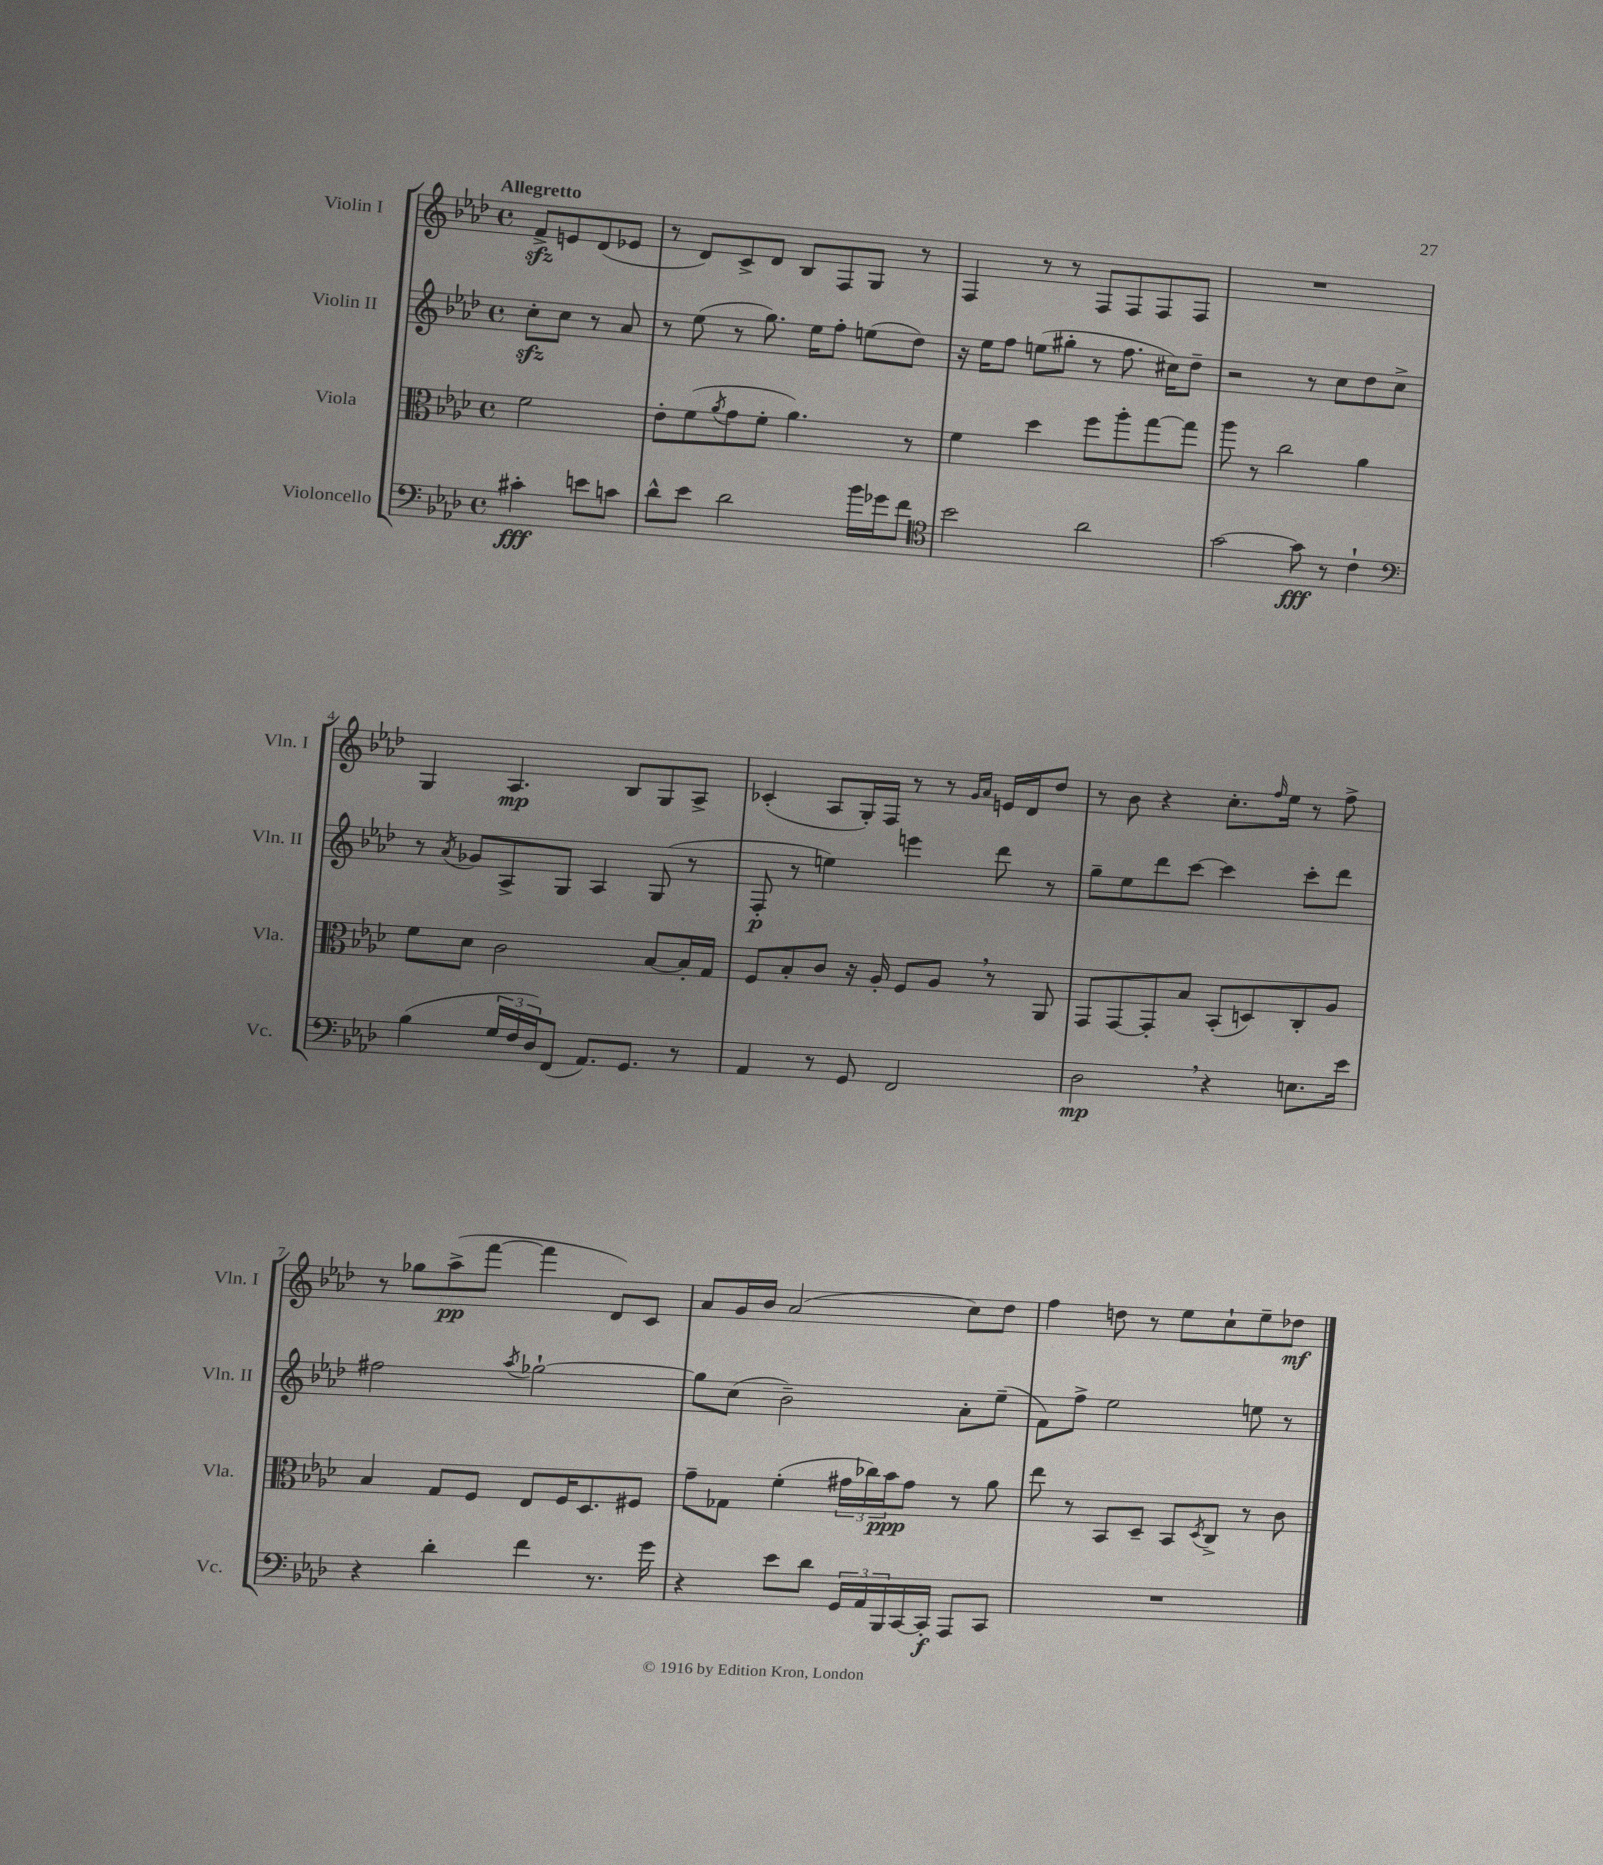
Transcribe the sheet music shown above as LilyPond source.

<<
\new StaffGroup <<
\new Staff = "s0" \with { instrumentName = "Violin I" shortInstrumentName = "Vln. I" } {
    \clef treble \key aes \major \defaultTimeSignature \time 4/4 \partial 2 \tempo "Allegretto"
    f'8->\sfz e'8 des'8( ees'8 |
    r8 des'8) c'8-> des'8 bes8 f8 g8 r8 |
    f4 r8 r8 f8 f8 f8 f8 |
    R1 |
    g4 aes4.\mp bes8 g8 aes8-> |
    ces'4-.( aes8 g16-.) f16 r8 r8 \grace { g'16 aes'16 } e'16 des'16 des''8 |
    r8 bes'8 r4 c''8.-. \grace { f''16 } ees''16 r8 f''8-> |
    r8 ges''8 aes''8->\pp( f'''8~ f'''4 des'8) c'8 |
    aes'8 g'16 bes'16 aes'2( c''8) des''8 |
    f''4 d''8 r8 ees''8 c''8-! ees''8-- des''8\mf \bar "|." |
}
\new Staff = "s1" \with { instrumentName = "Violin II" shortInstrumentName = "Vln. II" } {
    \clef treble \key aes \major \defaultTimeSignature \time 4/4 \partial 2
    c''8-.\sfz c''8 r8 aes'8 |
    r8 ees''8( r8 g''8.) ees''16 f''8-. e''8( des''8) |
    r16 ees''16 f''8 e''8( gis''8-. r8 f''8. cis''16) des''8-- |
    r2 r8 c''8 des''8 c''8-> |
    r8 \acciaccatura { aes'8 } ges'8 aes8-> g8 aes4 g8( r8 |
    f8-.\p r8 e''4) e'''4 des'''8 r8 |
    g''8-- ees''8 des'''8 c'''8~ c'''4 c'''8-. des'''8 |
    fis''2 \acciaccatura { aes''8 } ges''2~-! |
    ges''8 c''8( bes'2--) aes'8-. ees''8--( |
    f'8) f''8-> ees''2 e''8 r8 \bar "|." |
}
\new Staff = "s2" \with { instrumentName = "Viola" shortInstrumentName = "Vla." } {
    \clef alto \key aes \major \defaultTimeSignature \time 4/4 \partial 2
    f'2 |
    ees'8-. f'8( \acciaccatura { aes'8 } g'8 f'8-. aes'4.) r8 |
    f'4 des''4 f''8 aes''8-. g''8~ g''8 |
    aes''8 r8 c''2 aes'4 |
    f'8 des'8 c'2 bes8~ bes16-. g16 |
    f8 bes8-. c'8 r16 aes16-. f8 aes8 \breathe r8 aes,8 |
    g,8 g,8~ g,8-. bes8 bes,8-.( d8) c8-. aes8 |
    bes4 g8 f8 ees8 f16 des8. fis8 |
    g'8-- ges8 f'4-.( \tuplet 3/2 { gis'16 ces''16) bes'16\ppp } gis'8 r8 aes'8 |
    ees''8 r8 bes,8 des8-- bes,8 \acciaccatura { des8 } c8-> r8 c'8 \bar "|." |
}
\new Staff = "s3" \with { instrumentName = "Violoncello" shortInstrumentName = "Vc." } {
    \clef bass \key aes \major \defaultTimeSignature \time 4/4 \partial 2
    cis'4-.\fff e'8 c'8 |
    des'8-^ ees'8 des'2 bes'16 ges'16 f'8 |
    \clef tenor bes'2 aes'2 |
    g'2~ g'8\fff r8 c'4-! |
    \clef bass bes4( \tuplet 3/2 { g16 f16 des16) } f,8( aes,8.) g,8. r8 |
    aes,4 r8 g,8 f,2 |
    des2\mp \breathe r4 e8. ees'16 |
    r4 des'4-. f'4 r8. g'16 |
    r4 ees'8 des'8 \tuplet 3/2 { g,16 aes,16 bes,,16 } c,16~ c,16-.\f aes,,8 c,8 |
    R1 \bar "|." |
}
>>
>>
